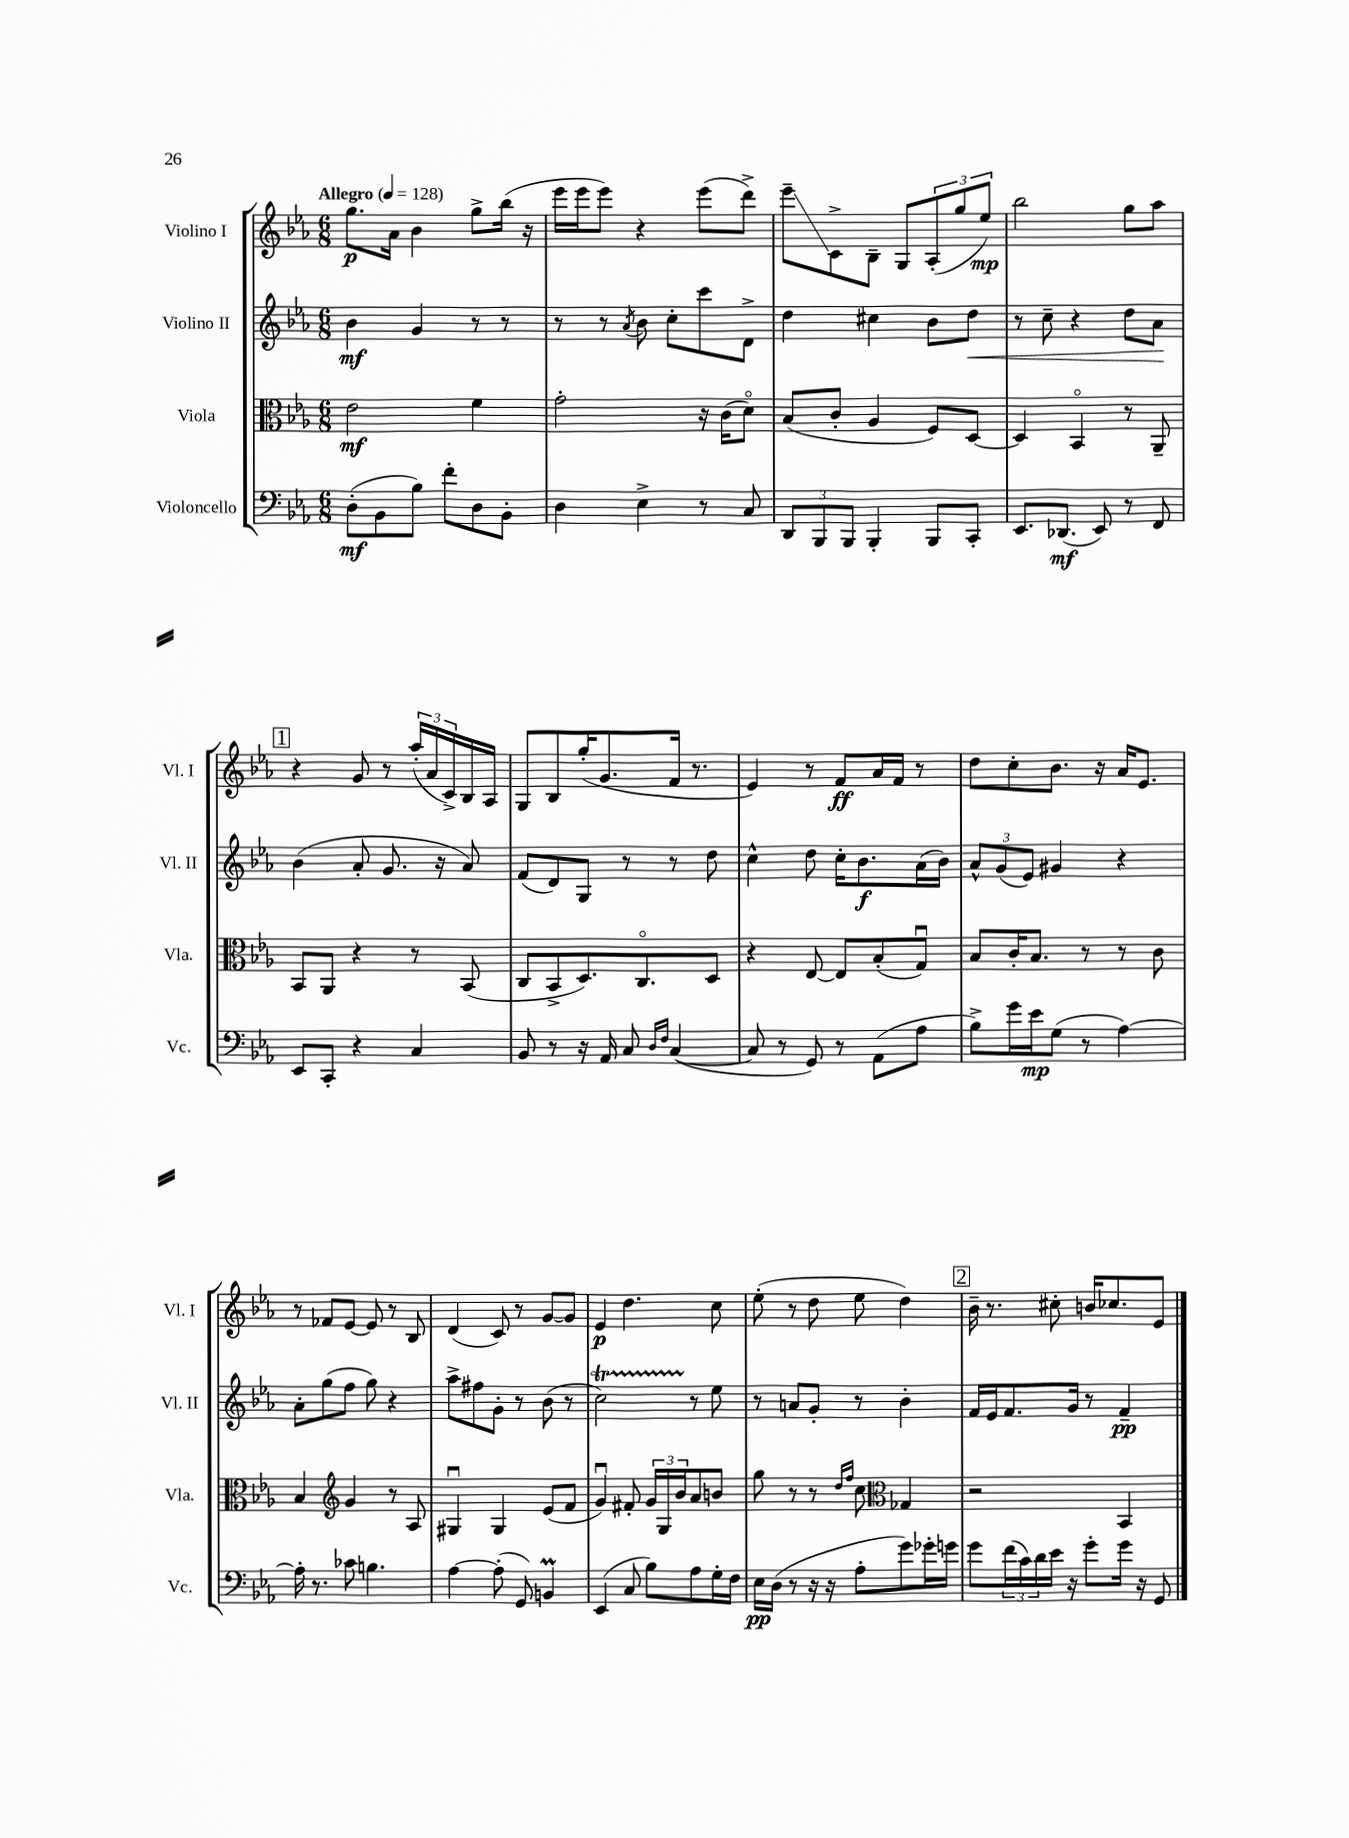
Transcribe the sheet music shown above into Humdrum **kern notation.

**kern	**kern	**kern	**kern
*staff4	*staff3	*staff2	*staff1
*clefF4	*clefC3	*clefG2	*clefG2
*k[b-e-a-]	*k[b-e-a-]	*k[b-e-a-]	*k[b-e-a-]
*M6/8	*M6/8	*M6/8	*M6/8
*MM128	*MM128	*MM128	*MM128
(8D'\L	2e-\	4b-\	8.gg\L
8BB-\	.	.	.
.	.	.	16a-\Jk
8B-\J)	.	4g/	4b-\
8f'\L	.	.	.
8D\	4f\	8r	8gg^\L
8BB-'\J	.	8r	(16bb-\Jk
.	.	.	16r
=	=	=	=
4D\	2g'\	8r	16eee-\LL
.	.	.	16eee-\J
.	.	8r	8eee-\J)
.	.	8qa-/	.
4E-^\	.	8b-\	4r
.	.	8cc'\L	.
8r	16r	8ccc\	(8eee-\L
.	(16c\LK	.	.
8C/	8do\J)	8d^\J	8ddd^\J)
=	=	=	=
12DD/L	(8B-/L	4dd\	8eee-~\L
12BBB-/	.	.	.
.	8c'/J	.	8c^\
12BBB-/J	.	.	.
4BBB-'/	4A-/	4cc#\	8B-~\J
.	.	.	8G/L
8BBB-/L	8F/L)	8b-\L	(12A-'/
.	.	.	12gg/
8CC'/J	[8D/J	8dd\J	.
.	.	.	12ee-/J)
=	=	=	=
8.EE-/L	4D/]	8r	2bb-\
.	.	8cc~\	.
(8.DD-/J	.	.	.
.	4BB-o/	4r	.
8EE-/)	.	.	.
8r	8r	8dd\L	8gg\L
8FF/	8AA-~/	8a-\J	8aa-\J
=	=	=	=
8EE-/L	8BB-/L	(4b-\	4r
8CC'/J	8AA-/J	.	.
4r	4r	8a-'/	8g/
.	.	8.g/	8r
4C/	8r	.	(24aa-'/LL
.	.	.	24a-/
.	.	16r	.
.	.	.	24c^/)
.	(8BB-/	8a-/)	16B-/
.	.	.	16A-/JJ
=	=	=	=
8BB-/	8C/L	(8f/L	8G/L
8r	8BB-^/	8d/)	8B-/
16r	8.D/)	8G/J	(16gg'/K
16AA-/	.	.	8.g/
8C/	.	8r	.
.	8.Co/	.	.
16qqD/LL	.	.	.
16qqF/JJ	.	.	.
([4C/	.	8r	16f/Jk
.	.	.	8.r
.	8D/J	8dd\	.
=	=	=	=
8C/]	4r	4cc^^\	4e-/)
8r	.	.	.
8GG/)	[8E-/	8dd\	8r
8r	8E-/]L	16cc'\LK	8f/L
.	.	8.b-\	.
(8AA-\L	(8B-'/	.	16a-/L
.	.	.	16f/JJ
8A-\J	8Gu/J)	(16a-\L	8r
.	.	16b-\JJ)	.
=	=	=	=
8B-^\L)	8B-/L	12a-^^/L	8dd\L
.	.	(12g/	.
16g\L	16c'/K	.	8cc'\
.	.	12e-/J)	.
16e-\J	8.B-/J	.	.
(8G\J	.	4g#/	8.b-\J
8r	8r	.	.
.	.	.	16r
[4A-\)	8r	4r	16a-/LK
.	.	.	8.e-/J
.	8c\	.	.
=	=	=	=
16A-'\]	4B-/	8a-'\L	8r
8.r	.	.	.
.	.	(8gg\	8f-/L
*	*clefG2	*	*
8c-\	4g/	8ff\J	[8e-/J
4.B\	.	8gg\)	8e-/]
.	8r	4r	8r
.	8A-/	.	8B-/
=	=	=	=
[4A-\	4G#u/	8aa-^\L	(4d/
.	.	8ff#\	.
(8A-'\]	4G#/	8g'\J	8c/)
8GG/)	.	8r	8r
4BB/	(8e-/L	(8b-\	[8g/L
.	8f/J	8r	8g/]J
=	=	=	=
(4EE-/	4gu/)	2cc\)	4e-/
8C/	8f#'/	.	4.dd\
8B-\L)	24g/LL	.	.
.	24G/	.	.
.	24b-/J	.	.
8A-\	8a-/	8r	.
16G'\L	8b/J	8ee-\	8cc\
16F\JJ	.	.	.
=	=	=	=
16E-\LL	8gg\	8r	(8ee-'\
(16D\JJ	.	.	.
8r	8r	8a/L	8r
16r	8r	8g'/J	8dd\
16r	.	.	.
.	16qqdd/LL	.	.
.	16qqff/JJ	.	.
8A-'\L	8cc\	8r	8ee-\
*	*clefC3	*	*
8g\)	4G-/	4b-'\	4dd\)
16g-'\L	.	.	.
16g\JJ	.	.	.
=	=	=	=
8g\L	2r	16f/LL	16b-~\
.	.	16e-/J	8.r
(24f\L	.	8.f/	.
24c\)	.	.	.
24d\	.	.	.
16e-\JJ	.	.	8cc#'\
16r	.	16g/Jk	.
8g'\L	.	8r	16b/LK
.	.	.	8.cc-/
16g\Jk	4BB-/	4f~/	.
16r	.	.	.
8GG/	.	.	8e-/J
==	==	==	==
*-	*-	*-	*-
